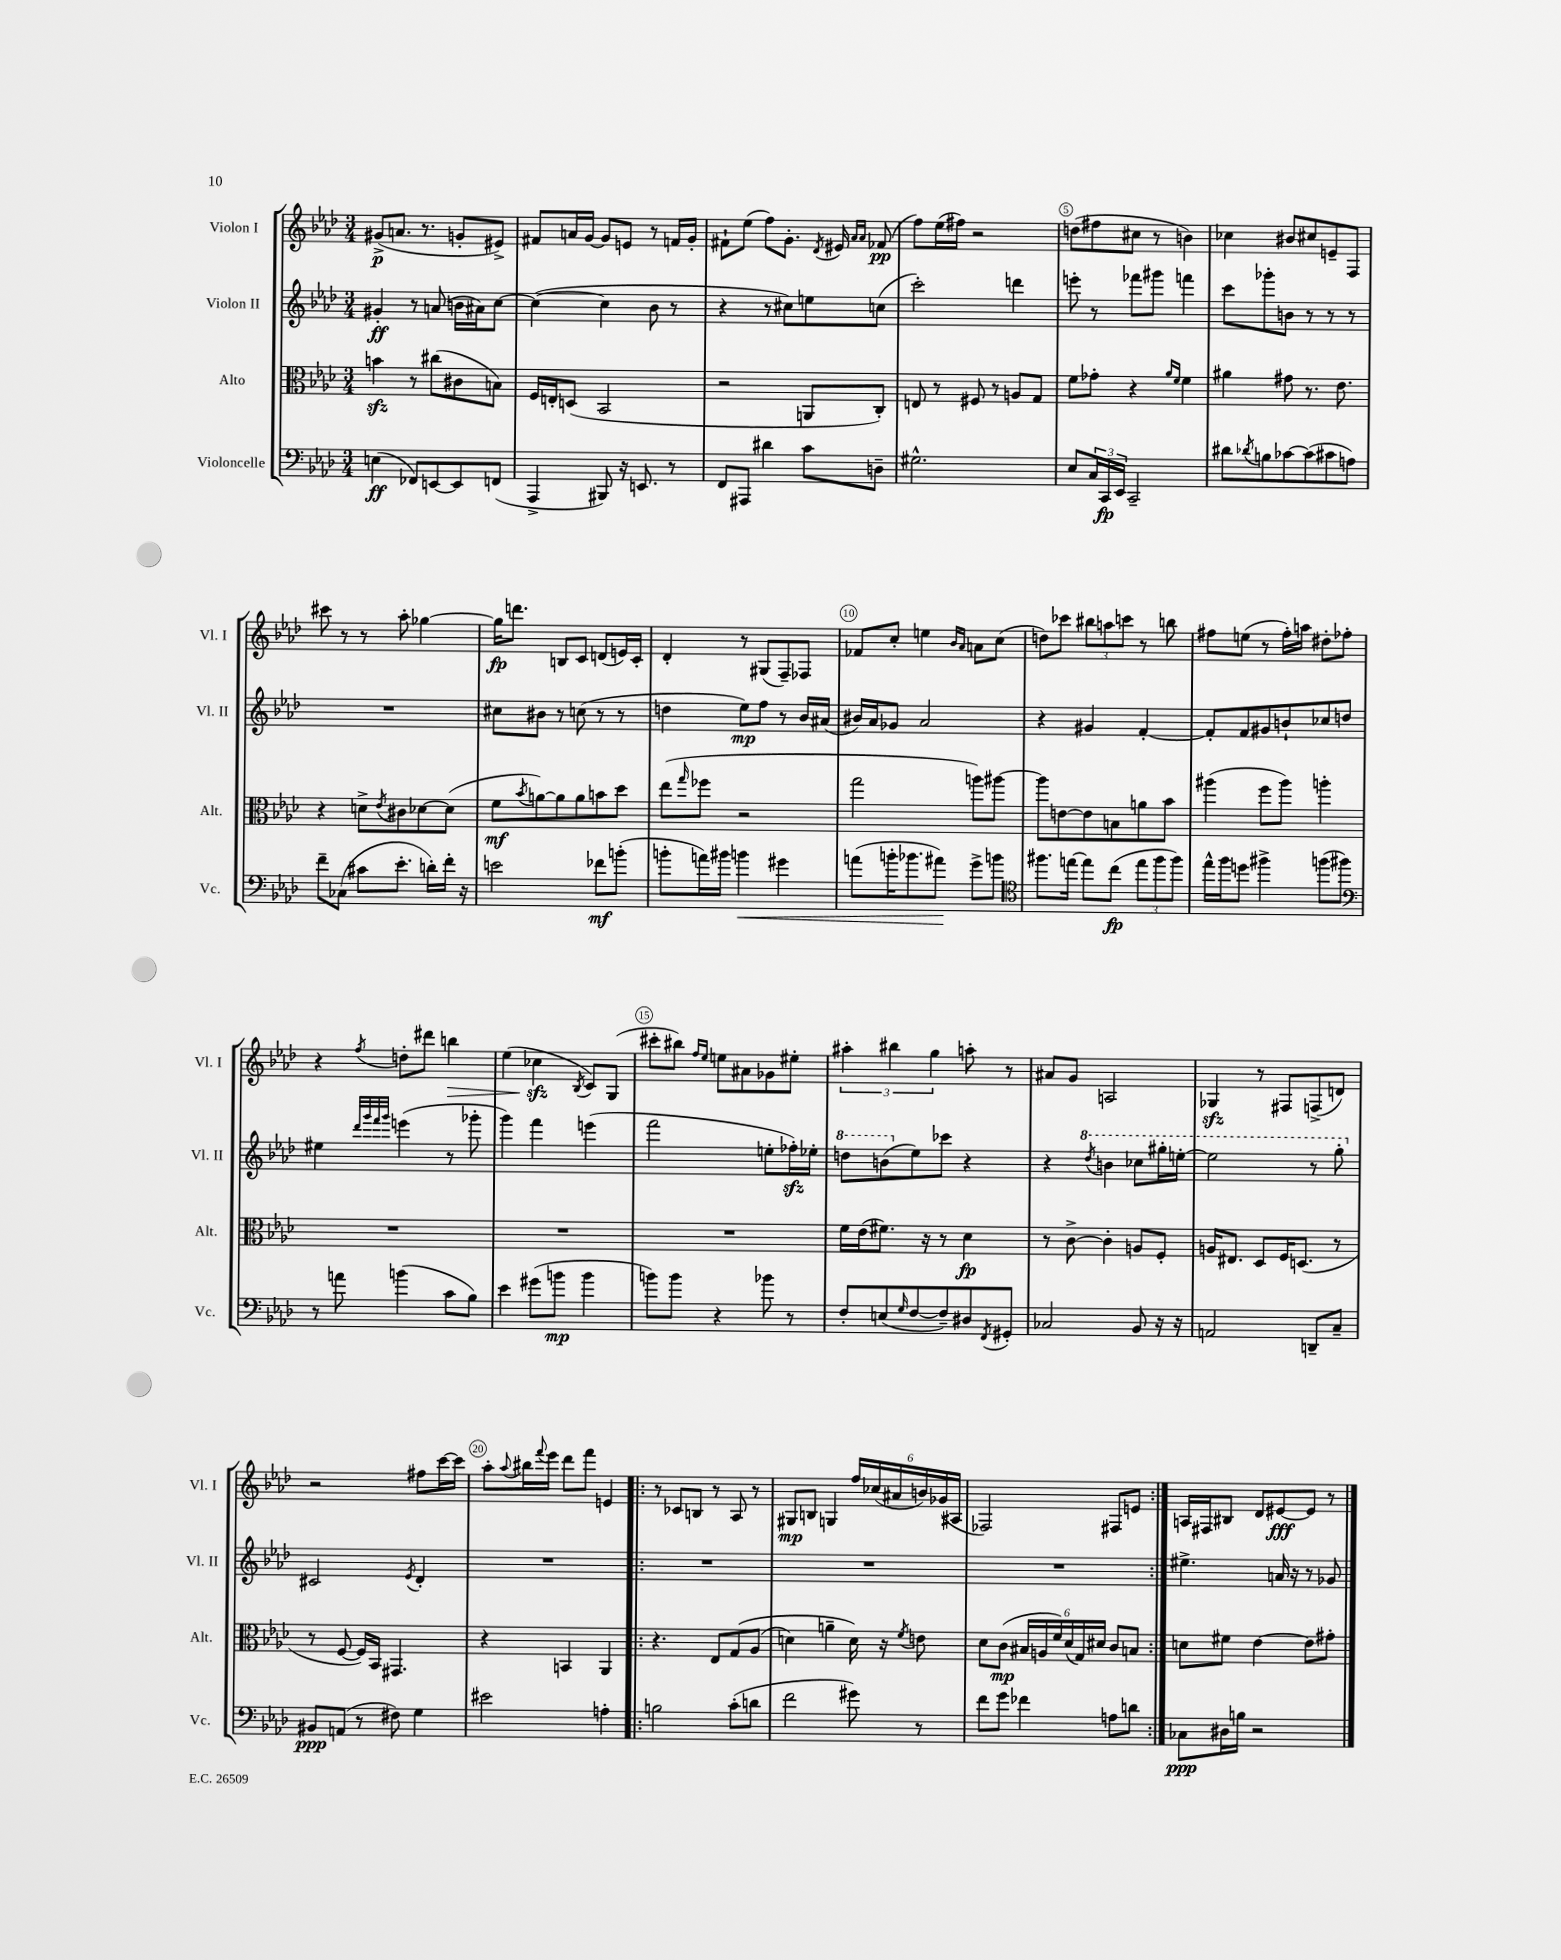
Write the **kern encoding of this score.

**kern	**kern	**kern	**kern
*staff4	*staff3	*staff2	*staff1
*clefF4	*clefC3	*clefG2	*clefG2
*k[b-e-a-d-]	*k[b-e-a-d-]	*k[b-e-a-d-]	*k[b-e-a-d-]
*M3/4	*M3/4	*M3/4	*M3/4
(4E	4b	4g#'	(8g#^
.	.	.	8.a
8FF-)	8r	8r	.
.	.	.	8.r
[8EE	(8cc#	(8a	.
8EE]	8c#	16b	8g'
.	.	16a#)	.
(8FF	8B)	[8cc	8e#^)
=	=	=	=
4AAA-^	16F	(4cc_	8f#
.	16E'	.	.
.	(8D	.	16a
.	.	.	[16g
8BBB#)	2BB-	4cc]	8g]
16r	.	.	8e
8.EE	.	.	.
.	.	8b-	8r
8r	.	8r	16f
.	.	.	16g'
=	=	=	=
8FF	2r	4r	8f#`
8AAA#	.	.	(8ee-
4d#	.	8r	8ff)
.	.	8cc#)	8.g'
8c	8AA	8ee	.
.	.	.	8qd-
.	.	.	16e#
.	.	.	16qqa-
.	.	.	16qqa-
8D~	8C')	(8cc	(8f-
=	=	=	=
2.G#^^	8E	2ccc')	8ff)
.	8r	.	(16ee-
.	.	.	16ff#)
.	8F#	.	2r
.	8r	.	.
.	8A	4ddd	.
.	8G	.	.
=	=	=	=
8E-	8f	8eee'	(8dd
24C	8g-'	8r	8ff#
24CC	.	.	.
24EE-	.	.	.
2CC~	4r	8fff-	8cc#
.	.	8ggg#	8r
.	16qqa-	.	.
.	16qqf	.	.
.	4f	4fff	4b)
=	=	=	=
8d#	4a#	8ccc	4cc-
8qd-	.	.	.
8B	.	8ggg-'	.
[8c-	8g#	8b	8b#
(8c-]	8.r	8r	8cc#
8c#	.	8r	8e~
.	8.e-	.	.
8A)	.	8r	8F
=	=	=	=
8f~	4r	2.r	8ccc#
(8C-	.	.	8r
8c#	8d^	.	8r
.	8qe-	.	.
8.e-'	8c#	.	8aa-'
.	[8d-	.	[4gg-
16d')	.	.	.
16f'	(8d-]	.	.
16r	.	.	.
=	=	=	=
2e	8f	8cc#	16gg-]
.	.	.	8.ddd
.	8qb-	.	.
.	[8a)	8b#	.
.	8a]	8r	8B
.	8a	(8cc	8c
8f-	8b	8r	(8d
(8b'	8dd-	8r	16e)
.	.	.	16c'
=	=	=	=
8b'	(8ee-	4dd	4d-'
.	16qqgg	.	.
16a)	8ff-	.	.
16b#	.	.	.
4b	2r	8ee-)	8r
.	.	8ff	(8G#
4g#	.	8r	8F~)
.	.	16b-	8F-
.	.	(16a#	.
=	=	=	=
(8a	2gg	16b#)	8f-
.	.	16a-	.
16b'	.	8g-	8cc'
8.b-	.	.	.
.	.	2a-	4ee
8a#)	.	.	.
.	.	.	16qqb-
.	.	.	16qqa-
8g^	8aa)	.	8a
8b	[8aa#	.	(8cc
=	=	=	=
*clefC4	*	*	*
8.ff#	8aa#]	4r	8dd)
.	[8e	.	8ccc-
[16ee	.	.	.
8ee]	8e]	4g#	12bb#
.	.	.	12aa
(8cc	8B	.	.
.	.	.	12ccc
12ee	8a	[4f'	8r
12ff#	.	.	.
.	8b-	.	8bb
12ff#)	.	.	.
=	=	=	=
16ee-^^	(4aa#	8f']	8ff#
16ff	.	.	.
8dd	.	8f	(8ee
4ff#^	8ff	8g#	8r
.	8aa#)	8b`	16ff#')
.	.	.	16aa
(8ff	4aa'	8cc-	8dd#'
8ff#)	.	8dd	8ff-'
=	=	=	=
*clefF4	*	*	*
8r	2.r	4ee#	4r
8a	.	.	.
.	.	32qqddd-	.
.	.	32qqggg	.
.	.	32qqfff	.
.	.	32qqggg	8qff
(4b	.	(4eee	8dd'
.	.	.	8ddd#
8c	.	8r	4bb
8B-)	.	8ggg-'	.
=	=	=	=
4e-	2.r	4ggg)	(4ee-
(8g#	.	4fff	4cc-
8b	.	.	.
.	.	.	8qB-
4b	.	(4eee	8c)
.	.	.	(8G
=	=	=	=
8b)	2.r	2fff	8ccc#'
8b	.	.	8bb#)
.	.	.	16qqff
.	.	.	16qqee-
4r	.	.	8ee
.	.	.	8a#
8b-	.	8ee'	8g-
8r	.	16ff-')	8ee#'
.	.	16ee-'	.
=	=	=	=
8F'	16f	8ddd	6aa#'
.	(16e-	.	.
(8E	8.f#)	(8bb	.
.	.	.	6bb#
16qqG	.	.	.
[8F	.	8ee-)	.
.	16r	.	.
.	.	.	6gg
8F~])	8r	8ccc-	.
8D#	4d-	4r	8aa'
8qFF	.	.	.
8GG#'	.	.	8r
=	=	=	=
2C-	8r	4r	8a#
.	[8c^	.	8g
.	.	8qddd-	.
.	4c']	4bb	2A
8BB-	8A	8ccc-	.
16r	8F'	16ggg#'	.
16r	.	[16eee'	.
=	=	=	=
2AA	16A	2eee]	4G-
.	8.E#	.	.
.	8D-	.	8r
.	16F	.	8F#
.	(8.D	.	.
8DD~	.	8r	(8F^
8C~	8r	8ggg'	8d)
=	=	=	=
8BB#	8r	2c#	2r
(8AA	[8F	.	.
8r	16F])	.	.
.	16BB-	.	.
8F#)	4.GG#	.	.
.	.	8qe-	.
4G	.	4d-'	8ff#
.	.	.	[16ccc
.	.	.	16ccc]
=	=	=	=
2e#	4r	2.r	8aa-'
.	.	.	8qqaa-
.	.	.	16bb#
.	.	.	8qqfff
.	.	.	16eee-
.	4BB	.	8ddd-
.	.	.	8fff
4A'	4AA-	.	4e
=!|:	=!|:	=!|:	=!|:
2B	4.r	2.r	8r
.	.	.	8c-
.	.	.	8B
.	8E-	.	8r
(8c'	&(8G	.	8A-
8d	(8A-	.	8r
=	=	=	=
2f	4d)	2.r	8G#
.	.	.	8B
.	4a~	.	4G
8g#)	16d&)	.	24ff
.	.	.	(24cc-
.	16r	.	.
.	.	.	24a#
.	8qf	.	.
8r	8e	.	24b)
.	.	.	(24g-
.	.	.	24A#
=	=	=	=
8f	8d-	2.r	2F-)
8g	(8c	.	.
4f-	24B#	.	.
.	24A	.	.
.	24f)	.	.
.	(24d-	.	.
.	24G)	.	.
.	24d#	.	.
8A	8c	.	8F#
8d	8B	.	8e
=:|!	=:|!	=:|!	=:|!
8C-	8d	4.ee#^	16A
.	.	.	16F#
16D#	8f#	.	8B#
16B	.	.	.
2r	[4e-	.	8d-
.	.	16a	[8e#
.	.	16r	.
.	8e-]	8r	8e#]
.	8g#'	8g-	8r
==	==	==	==
*-	*-	*-	*-
